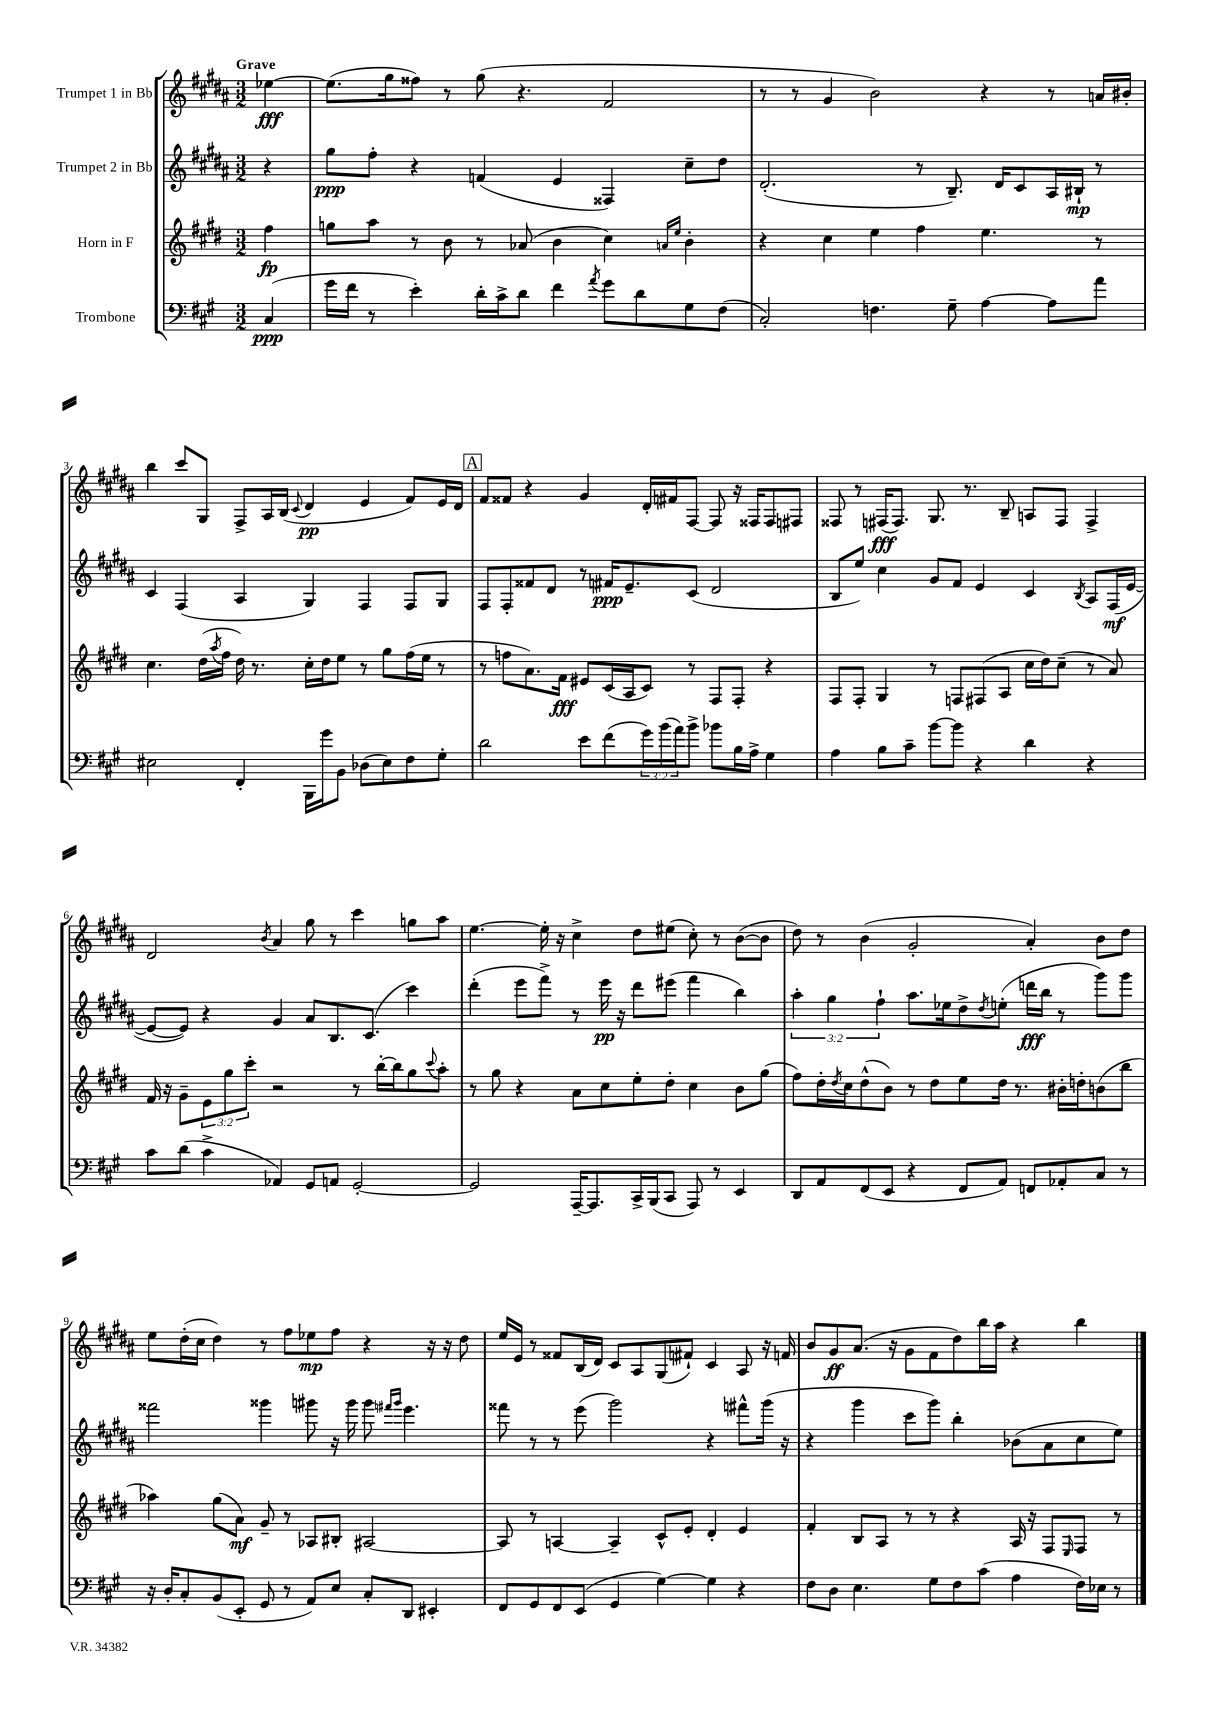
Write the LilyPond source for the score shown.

<<
\new StaffGroup <<
\new Staff = "s0" \with { instrumentName = "Trumpet 1 in Bb" } {
    \clef treble \key b \major \numericTimeSignature \time 3/2 \partial 4 \tempo "Grave"
    ees''4~\fff |
    ees''8.( gis''16 fisis''8) r8 gis''8( r4. fis'2 |
    r8 r8 gis'4 b'2) r4 r8 a'16 bis'16-. |
    b''4 cis'''8 gis8 fis8-> ais16 b16( \appoggiatura { cis'8 } dis'4\pp e'4 fis'8) e'16 dis'16 |
    \mark \markup { \box "A" } fis'8 fisis'8 r4 gis'4 dis'16-. fis'16 fis8~ fis8 r16 fisis16 fisis8 fis8 |
    fisis8 r8 fis16\fff( fis8.) gis8. r8. b8-- a8 fis8 fis4-> |
    dis'2 \acciaccatura { b'8 } ais'4 gis''8 r8 cis'''4 g''8 ais''8 |
    e''4.~ e''16-. r16 cis''4-> dis''8 eis''8( cis''8-.) r8 b'8~( b'8 |
    dis''8) r8 b'4( gis'2-. ais'4-.) b'8 dis''8 |
    e''8 dis''16-.( cis''16 dis''4) r8 fis''8 ees''8\mp fis''8 r4 r16 r16 dis''8 |
    e''16 e'16 r8 fisis'8 b16( dis'16) cis'8 ais8 gis8( fis'8-!) cis'4 ais8 r16 f'16 |
    b'8 gis'8\ff ais'8.( r16 gis'8 fis'8 dis''8) b''16 ais''16 r4 b''4 \bar "|." |
}
\new Staff = "s1" \with { instrumentName = "Trumpet 2 in Bb" } {
    \clef treble \key b \major \numericTimeSignature \time 3/2 \override Staff.TupletNumber.text = #tuplet-number::calc-fraction-text \partial 4
    r4 |
    gis''8\ppp fis''8-. r4 f'4( e'4 fisis4) cis''8-- dis''8 |
    dis'2.-.( r8 b8.--) dis'16 cis'8 ais16 bis16-!\mp r8 |
    cis'4 fis4( ais4 gis4) fis4 fis8 gis8 |
    \mark \markup { \box "A" } fis8 fis8-. fisis'8 dis'8 r8 fis'16\ppp e'8.-- cis'8( dis'2 |
    b8 e''8) cis''4 gis'8 fis'8 e'4 cis'4 \acciaccatura { b8 } ais8 fis16\mf( e'16~ |
    e'8~ e'8) r4 gis'4 ais'8 b8. cis'8.( cis'''4) |
    dis'''4-.( e'''8 fis'''8->) r8 e'''16\pp r16 dis'''8 eis'''8( fis'''4 b''4) |
    \tuplet 3/2 { ais''4-. gis''4 fis''4-! } ais''8. ees''16 dis''8-> \acciaccatura { dis''8 } e''8-.( d'''16\fff b''16 r8 gis'''8) gis'''8 |
    fisis'''2 gisis'''4 gis'''8 r16 gis'''16 gis'''8 \grace { fis'''16 gis'''16 } e'''4. |
    fisis'''8 r8 r8 e'''8( gis'''2) r4 fis'''8-^ gis'''16( r16 |
    r4 gis'''4 cis'''8 gis'''8) b''4-. bes'8( ais'8 cis''8 e''8) \bar "|." |
}
\new Staff = "s2" \with { instrumentName = "Horn in F" } {
    \clef treble \key e \major \numericTimeSignature \time 3/2 \override Staff.TupletNumber.text = #tuplet-number::calc-fraction-text \partial 4
    fis''4\fp |
    g''8 a''8 r8 b'8 r8 aes'8( b'4 cis''4) \grace { a'16 e''16 } b'4-. |
    r4 cis''4 e''4 fis''4 e''4. r8 |
    cis''4. dis''16( \acciaccatura { a''8 } fis''16 dis''16) r8. cis''16-. dis''16 e''8 r8 gis''8 fis''16( e''16 r8 |
    \mark \markup { \box "A" } r8 f''8 a'8.) fis'16\fff eis'8 cis'16( a16 cis'8) r8 fis8 fis8-. r4 |
    fis8 fis8-. gis4 r8 f8 fis8( a8 cis''16 dis''16) cis''8--( r8 a'8) |
    fis'16 r16 gis'8-- \tuplet 3/2 { e'8 gis''8 cis'''8-. } r2 r8 b''16~-. b''16 gis''8 \appoggiatura { cis'''8 } a''8-. |
    r8 gis''8 r4 a'8 cis''8 e''8-. dis''8-. cis''4 b'8 gis''8( |
    fis''8) dis''16-. \acciaccatura { dis''8 } cis''16 dis''8-^( b'8) r8 dis''8 e''8 dis''16 r8. bis'16-. d''16-. b'8( b''8 |
    aes''4) gis''8( a'8\mf) gis'8-- r8 aes8 bis8-. ais2~ |
    ais8 r8 a4~ a4-- cis'8-^ e'8-. dis'4-. e'4 |
    fis'4-. b8 a8 r8 r8 r4 a16 r16 fis8 \grace { e16 } fis8 r8 \bar "|." |
}
\new Staff = "s3" \with { instrumentName = "Trombone" } {
    \clef bass \key a \major \numericTimeSignature \time 3/2 \override Staff.TupletNumber.text = #tuplet-number::calc-fraction-text \partial 4
    cis4\ppp( |
    gis'16 fis'16 r8 e'4-.) d'16-. cis'16-> d'8 fis'4 \acciaccatura { a'8 } gis'8 d'8 gis8 fis8( |
    cis2-.) f4. gis8-- a4~ a8 a'8 |
    eis2 fis,4-. b,,16 gis'16 b,8 des8( eis8) fis8 gis8-. |
    \mark \markup { \box "A" } d'2 e'8 fis'8( \tuplet 3/2 { gis'16) b'16( a'16) } b'8-> bes'8 b16 a16-> gis4 |
    a4 b8 cis'8-- b'8~ b'8 r4 d'4 r4 |
    cis'8 d'8( cis'4-> aes,4) gis,8 a,8 gis,2~-. |
    gis,2 a,,16~-- a,,8. cis,16-> b,,16( cis,8 a,,8) r8 e,4 |
    d,8 a,8 fis,8( e,8 r4 fis,8 a,8) f,8 aes,8-. cis8 r8 |
    r16 d16-. cis8-. b,8( e,8-. gis,8 r8 a,8) e8 cis8-. d,8 eis,4-. |
    fis,8 gis,8 fis,8 e,8( gis,4 gis4~) gis4 r4 |
    fis8 d8 e4. gis8 fis8 cis'8( a4 fis16) ees16 r8 \bar "|." |
}
>>
>>
